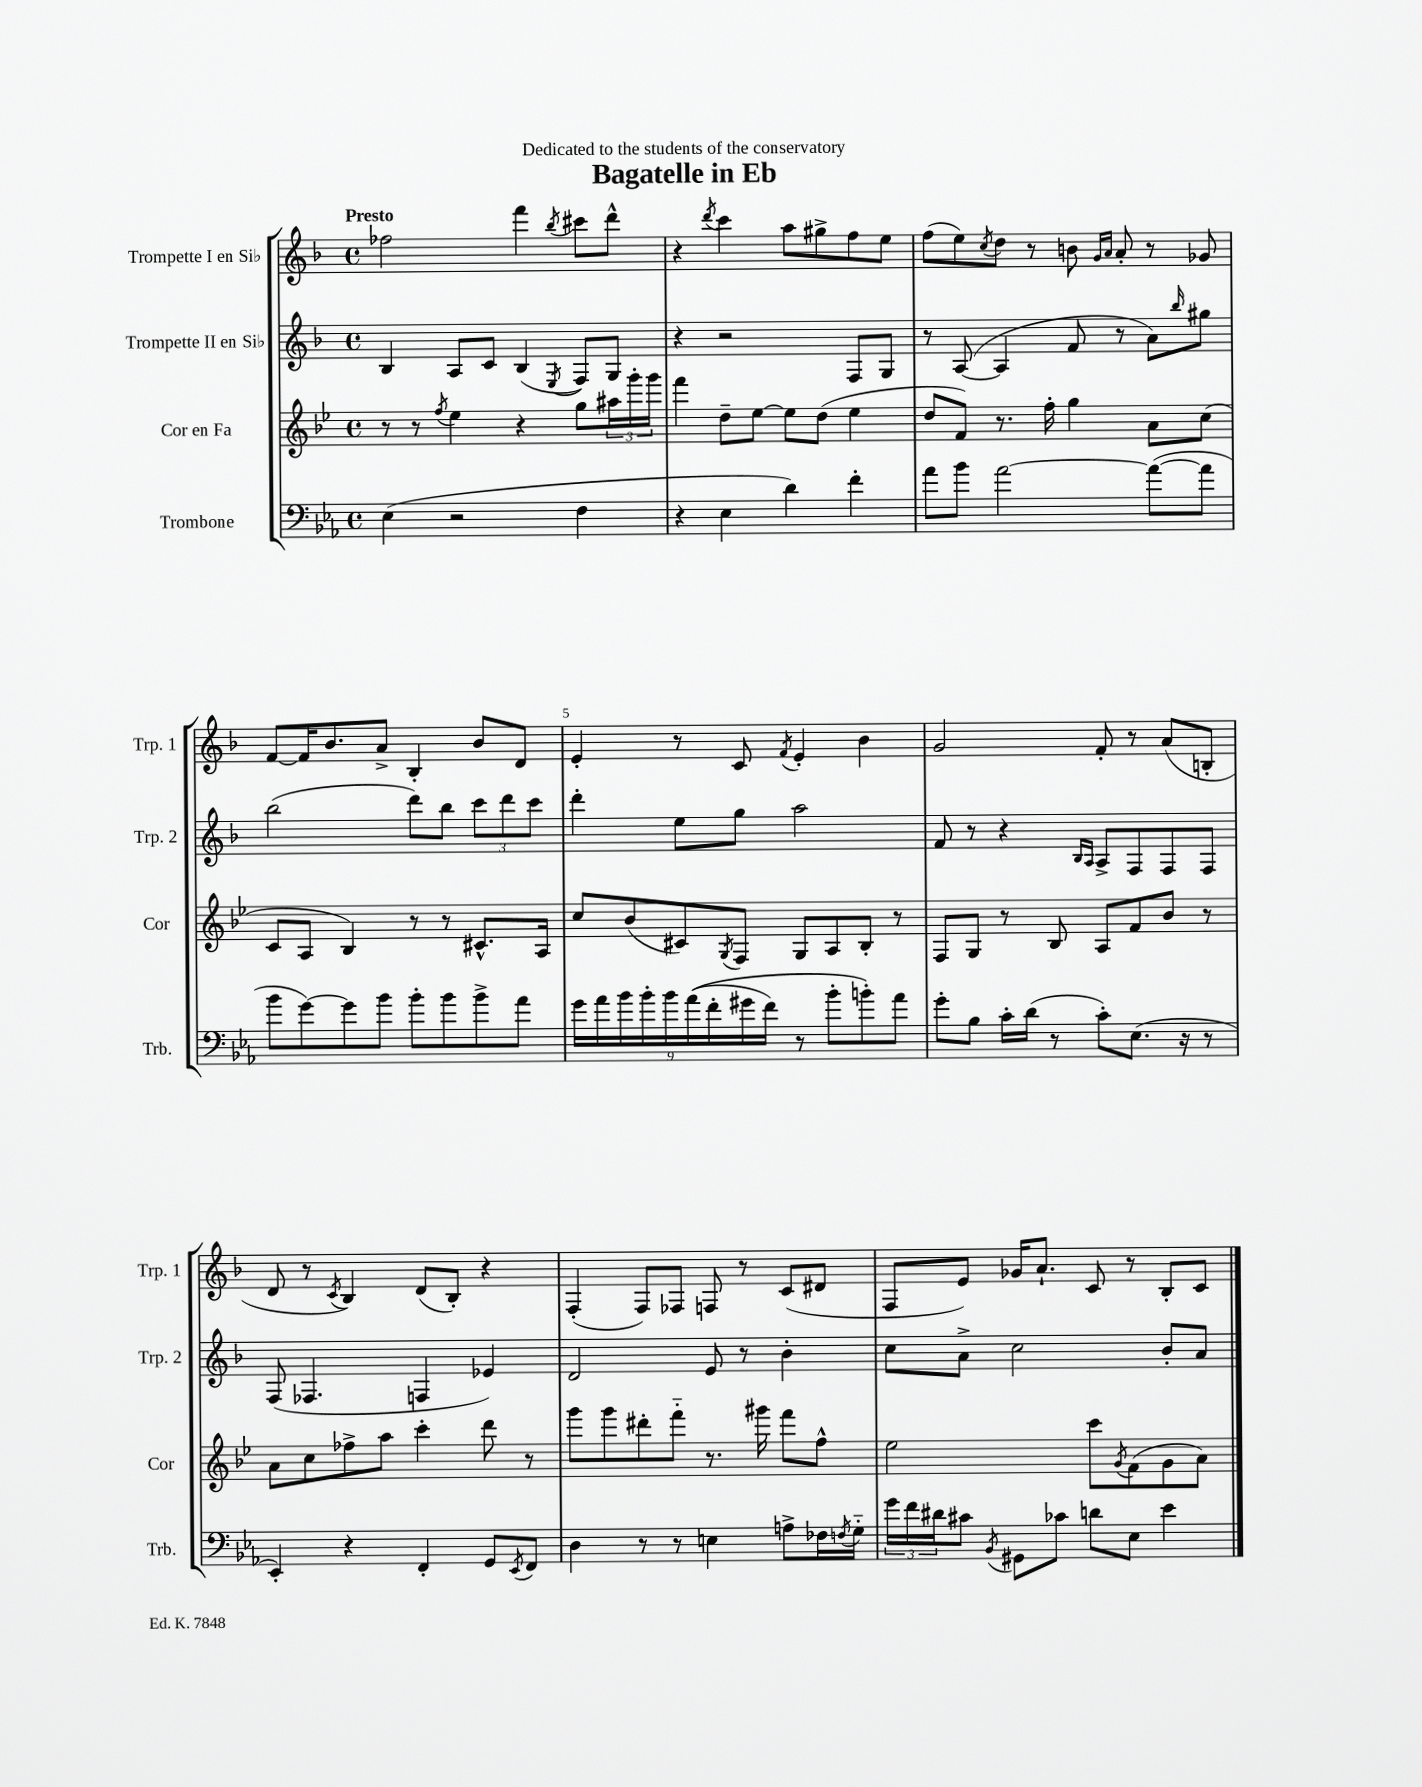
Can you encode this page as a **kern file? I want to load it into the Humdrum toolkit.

**kern	**kern	**kern	**kern
*staff4	*staff3	*staff2	*staff1
*clefF4	*clefG2	*clefG2	*clefG2
*k[b-e-a-]	*k[b-e-]	*k[b-]	*k[b-]
*M4/4	*M4/4	*M4/4	*M4/4
*met(c)	*met(c)	*met(c)	*met(c)
(4E-	8r	4B-	2ff-
.	8r	.	.
.	8qff	.	.
2r	4ee-	8A	.
.	.	8c	.
.	4r	(4B-	4fff
.	.	8qE	8qbb-
4F	8gg	8F)	8ccc#
.	24aa#	8G	8ddd^^
.	24ggg'	.	.
.	24ggg	.	.
=	=	=	=
4r	4fff	4r	4r
.	.	.	8qddd
4E-	8dd~	2r	4ccc
.	[8ee-	.	.
4d)	8ee-]	.	8aa
.	(8dd	.	8gg#^
4f'	4ee-	8F	8ff
.	.	8G	8ee
=	=	=	=
8a-	8dd	8r	(8ff
8b-	8f)	([8A	8ee)
.	.	.	8qcc
[2a-	8.r	4A]	8dd
.	.	.	8r
.	16ff'	.	.
.	4gg	8f	8b
.	.	.	16qqg
.	.	.	16qqa
.	.	8r	8a'
(8a-_	8a	8a)	8r
.	.	16qqbb-	.
8a-]	(8cc	8gg#	8g-
=	=	=	=
8b-	8c	(2bb-	[8f
[8g)	8A	.	16f]
.	.	.	8.b-
8g]	4B-)	.	.
8b-	.	.	8a^
8b-'	8r	8ddd)	4B-'
8b-	8r	8bb-	.
8b-^	8.c#^^	12ccc	8b-
.	.	12ddd	.
8a-	.	.	8d
.	.	12ccc	.
.	16A	.	.
=	=	=	=
18g	8cc	4ddd'	4e'
18a-	.	.	.
18b-	.	.	.
.	(8b-	.	.
18b-'	.	.	.
18b-	.	.	.
.	8c#)	8ee	8r
&((18a-	.	.	.
18f'	.	.	.
.	8qG	.	.
.	8F	8gg	8c
18g#	.	.	.
18f)	.	.	.
.	.	.	8qf
8r	8G	2aa	4e'
8b-'	8A	.	.
8b'&)	8B-'	.	4b-
8a-	8r	.	.
=	=	=	=
8g'	8F	8f	2g
8B-	8G	8r	.
16c'	8r	4r	.
(16d	.	.	.
8r	8B-	.	.
.	.	16qqB-	.
.	.	16qqA	.
8c')	8A	8A^	8f'
(8.E-	8f	8F	8r
.	8b-	8F	(8a
16r	.	.	.
8r	8r	8F	8B'
=	=	=	=
4EE-')	8a	(8F	8d
.	8cc	4.F-	8r
.	.	.	8qc
4r	8ff-^	.	4B-)
.	8aa	.	.
4FF'	4ccc'	4F	(8d
.	.	.	8B-')
8GG	8ddd	4e-)	4r
8qEE-	.	.	.
8FF	8r	.	.
=	=	=	=
4D	8ggg	2d	(4F'
.	8ggg	.	.
8r	8ddd#'	.	8F)
8r	8fff'~	.	8F-
4E	8.r	8e	8F
.	.	8r	8r
.	16ggg#	.	.
8A^	8fff	4b-'	(8c
16F-	8ff^^	.	8d#
8qF	.	.	.
16G'~	.	.	.
=	=	=	=
24g	2ee-	8cc	8F
24f	.	.	.
24d#	.	.	.
8c#	.	8a^	8e)
8qBB-	.	.	.
8GG#	.	2cc	16g-
.	.	.	8.a`
8c-	.	.	.
8d	8ccc	.	8c
.	8qg	.	.
8E-	(8f	.	8r
4e-	8g	8b-'	8B-'
.	8a)	8a	8c
==	==	==	==
*-	*-	*-	*-
